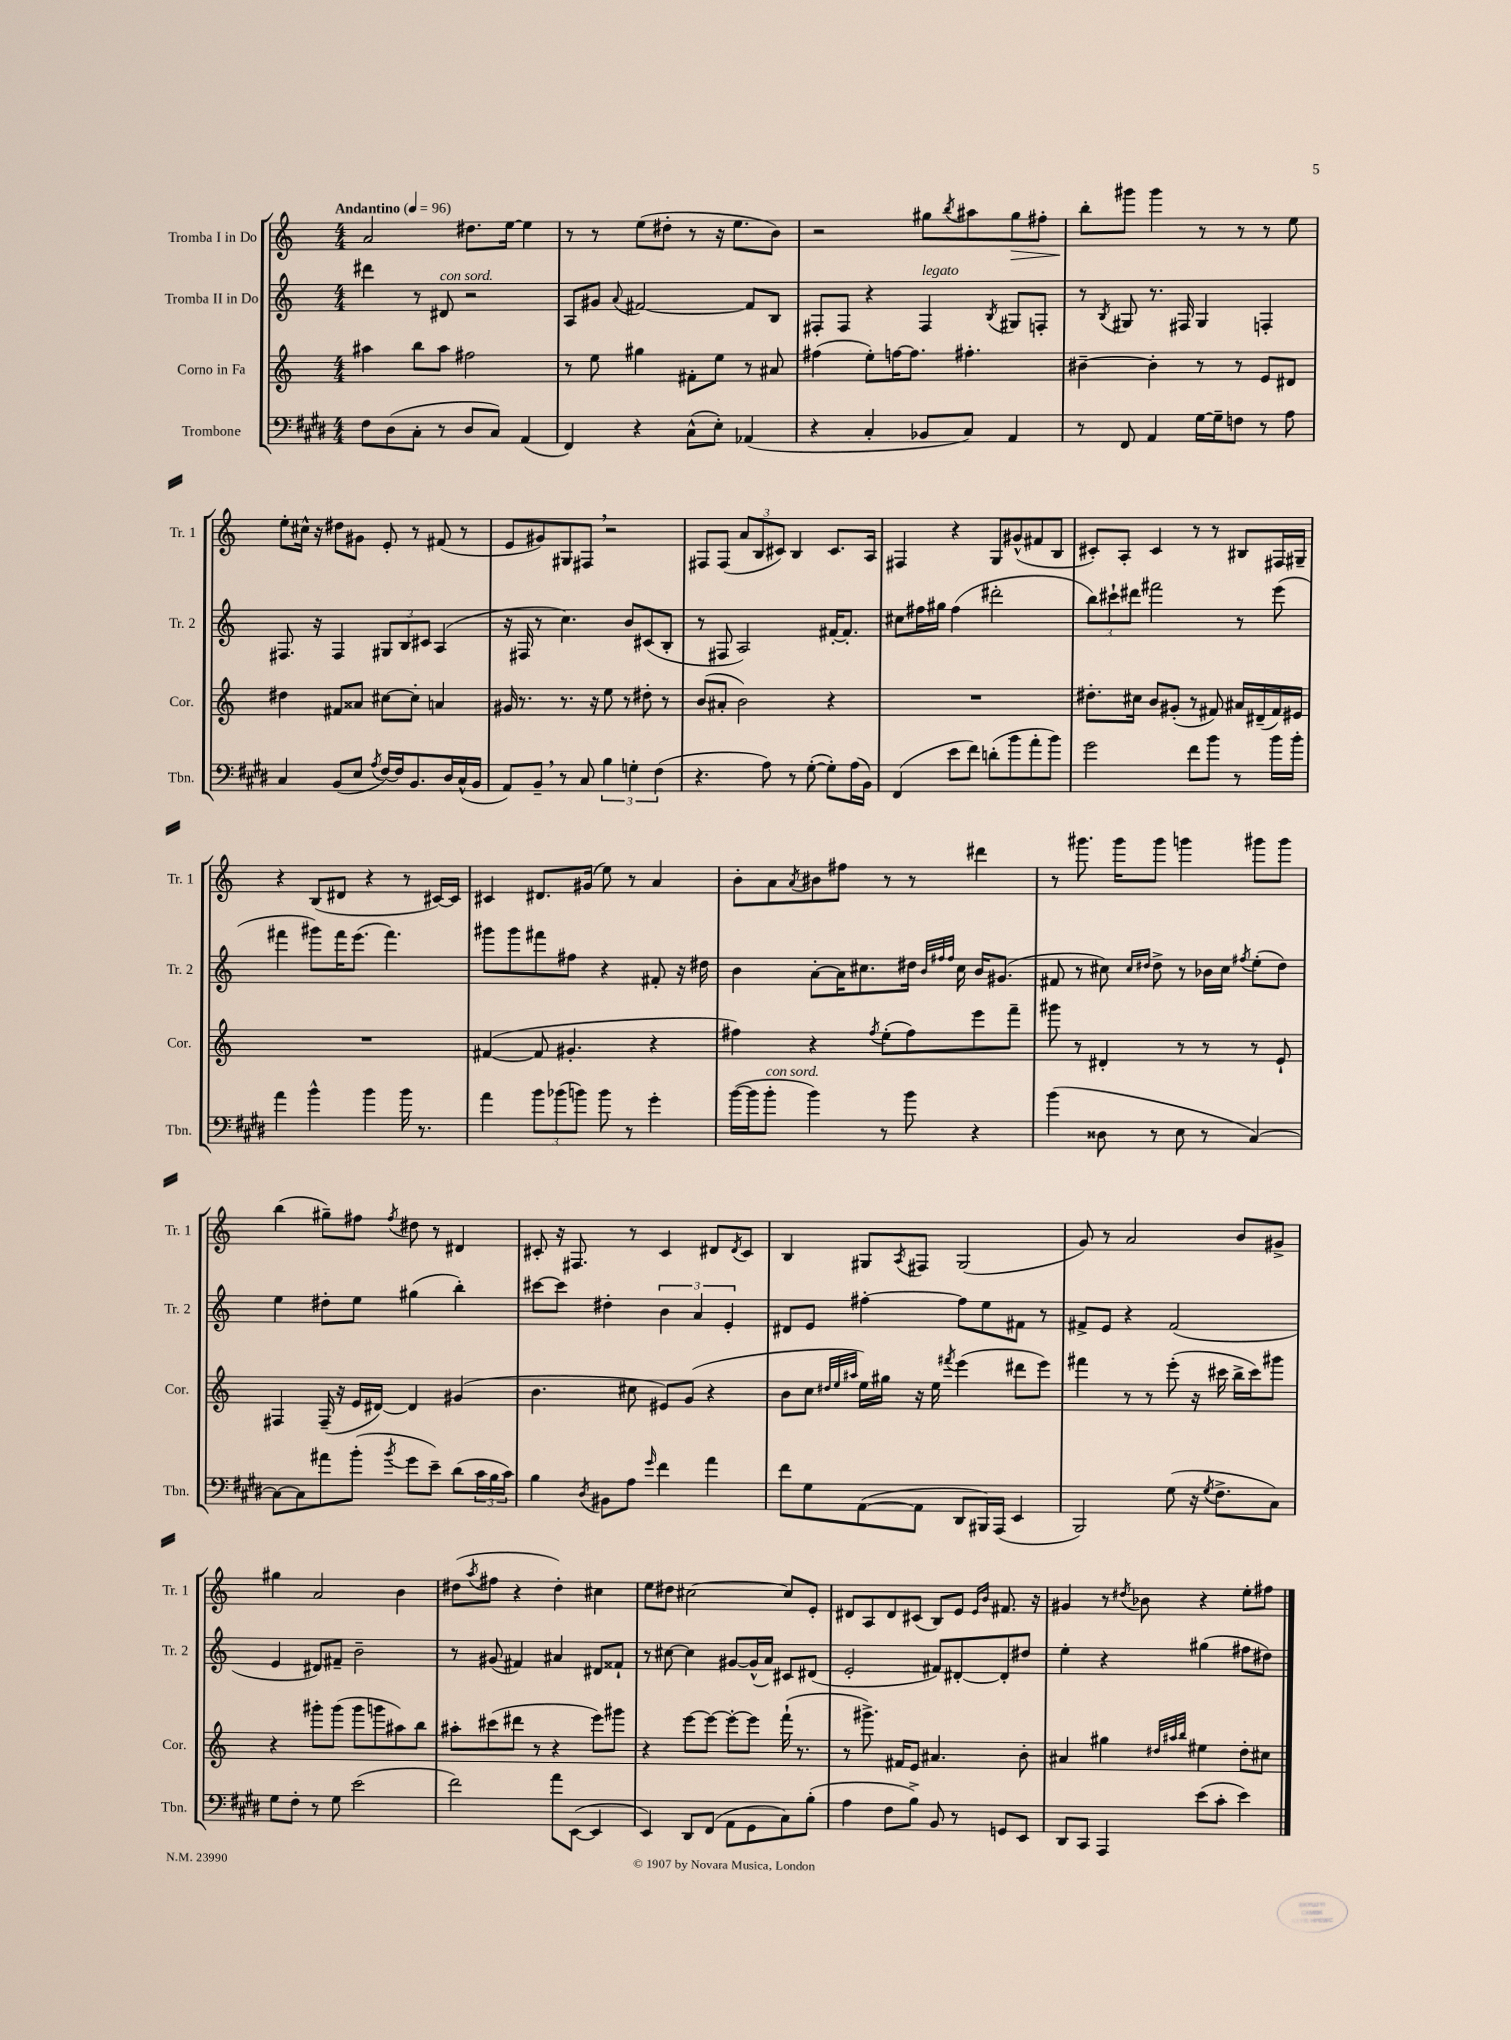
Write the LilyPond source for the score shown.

<<
\new StaffGroup <<
\new Staff = "s0" \with { instrumentName = "Tromba I in Do" shortInstrumentName = "Tr. 1" } {
    \clef treble \key c \major \numericTimeSignature \time 4/4 \tempo "Andantino" 4 = 96
    a'2 dis''8. e''16~ e''4 |
    r8 r8 e''8( dis''8-. r8 r16 e''8. b'8) |
    r2 gis''8 \acciaccatura { b''8 } ais''8 gis''8\> fis''8-. |
    b''8-.\! gis'''8 gis'''4 r8 r8 r8 e''8 |
    e''8-. cis''16-^ r16 dis''8 gis'8 e'8-. r8 fis'8( r8 |
    e'8 gis'8) gis8 fis8 \breathe r2 |
    fis8 fis8( \tuplet 3/2 { a'8 b8 cis'8) } b4 cis'8. a16 |
    fis4 r4 g8 gis'8-^( fis'8 b8 |
    cis'8-.) a8-. cis'4 r8 r8 bis8 fis16 gis16-- |
    r4 b8( dis'8 r4 r8 cis'16~) cis'16 |
    cis'4 dis'8. gis'16( e''8) r8 a'4 |
    b'8-. a'8 \acciaccatura { a'8 } bis'8 fis''8 r8 r8 dis'''4 |
    r8 gis'''8. gis'''16 gis'''8 g'''4 gis'''8 gis'''8 |
    b''4( gis''8--) fis''8 \acciaccatura { fis''8 } dis''8 r8 dis'4 |
    cis'8-. r16 fis8. r8 cis'4 dis'8 \acciaccatura { dis'8 } cis'8 |
    b4 gis8 \acciaccatura { a8 } fis8 gis2( |
    g'8) r8 a'2 b'8 gis'8-> |
    gis''4 a'2 b'4 |
    dis''8( \acciaccatura { a''8 } fis''8 r4 dis''4-.) cis''4 |
    e''8 dis''8 cis''2~ cis''8 e'8-. |
    dis'8 a8 dis'8 cis'8( b8) e'8 \grace { e'16 b'16 } fis'8. r16 |
    gis'4 r8 \acciaccatura { dis''8 } bes'8 r4 e''8-. fis''8 \bar "|." |
}
\new Staff = "s1" \with { instrumentName = "Tromba II in Do" shortInstrumentName = "Tr. 2" } {
    \clef treble \key c \major \numericTimeSignature \time 4/4
    dis'''4 r8 dis'8^\markup { \italic "con sord." } r2 |
    a8 gis'8 \appoggiatura { a'8 } fis'2~ fis'8 b8 |
    fis8-. fis8 r4 fis4^\markup { \italic "legato" } \acciaccatura { b8 } gis8 f8-. |
    r8 \acciaccatura { b8 } gis8 r8. fis16 gis4 f4-. |
    fis8. r16 fis4 \tuplet 3/2 { gis8 b8 cis'8 } a4( |
    r16 fis16 r8 c''4.) b'8 cis'8( b8-. |
    r8 fis8 a2) fis'16~-. fis'8.-. |
    cis''8 fis''16 gis''16 fis''4( dis'''2-. |
    \tuplet 3/2 { b''8) cis'''8-! dis'''8 } fis'''2 r8 e'''8( |
    fis'''4 gis'''8) fis'''16 e'''8.( fis'''4.) |
    gis'''8 gis'''8 fis'''8 fis''8 r4 fis'8-. r16 dis''16 |
    b'4 a'8~-. a'16 cis''8. dis''16 \grace { b'32 fis''32 fis''32 } cis''16 b'16 gis'8.( |
    fis'8 r8 cis''8) \grace { cis''16 dis''16 } dis''8-> r8 bes'16 cis''16 \acciaccatura { fis''8 } e''8-.( dis''8) |
    e''4 dis''8-. e''8 gis''4( b''4-.) |
    cis'''8~ cis'''8 dis''4-. \tuplet 3/2 { b'4 a'4 e'4-. } |
    dis'8 e'8 fis''4~-. fis''8 e''8 fis'8 r8 |
    fis'8-> e'8 r4 fis'2( |
    e'4 dis'8) fis'8-- b'2-- |
    r8 gis'8( fis'4) ais'4 dis'8 fisis'8-! |
    r8 cis''8~ cis''4 gis'8~ gis'16-^( a'16) cis'8 dis'8( |
    e'2-. fis'8) dis'8~-. dis'8-. dis''8 |
    e''4-. r4 gis''4( fis''8 dis''8) \bar "|." |
}
\new Staff = "s2" \with { instrumentName = "Corno in Fa" shortInstrumentName = "Cor." } {
    \clef treble \key c \major \numericTimeSignature \time 4/4
    ais''4 b''8 ais''8 fis''2 |
    r8 e''8 gis''4 fis'8-. e''8 r8 ais'8 |
    fis''4( e''8-.) f''16~ f''8. fis''4.-. |
    bis'4~-- bis'4-. r8 r8 e'8 dis'8 |
    dis''4 fis'8 aisis'8 cis''8~ cis''8-. a'4 |
    gis'16 r8. r8. r16 e''8 r8 dis''8-. r8 |
    b'8( ais'8-. b'2) r4 |
    R1 |
    dis''8.-. cis''16 b'8 gis'8-.( r8 fis'8) ais'16 dis'16--( fis'16) eis'16 |
    R1 |
    fis'4~( fis'8 gis'4.-. r4 |
    fis''4) r4 \acciaccatura { fis''8 } e''8-.( fis''8) e'''8 f'''8-- |
    gis'''8 r8 dis'4-. r8 r8 r8 e'8-! |
    fis4 fis16--( r16 e'16 dis'16~) dis'4 gis'4( |
    b'4. cis''8 eis'8) g'8( r4 |
    b'8 c''8 \grace { dis''32 e''32 ais''32 } e''16) gis''16 r16 e''16 \acciaccatura { fis'''8 } e'''4( dis'''8 e'''8) |
    fis'''4 r8 r8 e'''8-.( r16 cis'''16 b''16-> cis'''16) gis'''8 |
    r4 gis'''8-. gis'''8( gis'''8 g'''8 ais''8) b''8 |
    ais''8-. cis'''8( dis'''8 r8 r4 e'''8) gis'''8 |
    r4 e'''8~ e'''8~ e'''8~-. e'''8 f'''16-!( r8. |
    r8 gis'''8.->) fis'16 e'8 ais'4. b'8-. |
    ais'4 gis''4 \grace { dis''32 ais''32 b''32 } eis''4 dis''8-. cis''8 \bar "|." |
}
\new Staff = "s3" \with { instrumentName = "Trombone" shortInstrumentName = "Tbn." } {
    \clef bass \key e \major \numericTimeSignature \time 4/4
    fis8 dis8( cis8-. r8 dis8 cis8) a,4( |
    fis,4) r4 cis8-^( e8-.) aes,4( |
    r4 cis4-. bes,8 cis8) a,4 |
    r8 fis,8 a,4 gis16~ gis16-- f8 r8 a8 |
    cis4 b,8( e8 \acciaccatura { a8 } fis16~) fis16 b,8. dis16 cis16-^( b,16 |
    a,8) b,8-- \breathe r8 cis8 \tuplet 3/2 { b4 g4-. fis4( } |
    r4. a8) r8 gis8~-.( gis8-.) a16( b,16) |
    fis,4( e'8 fis'8) d'8-.( b'8 a'8-. b'8) |
    gis'2 fis'8 b'8 r8 b'16 b'16-. |
    a'4 b'4-^ b'4 b'16 r8. |
    a'4 \tuplet 3/2 { b'8 bes'8( b'8) } b'8 r8 gis'4-. |
    b'16~( b'16 b'8-.^\markup { \italic "con sord." } b'4) r8 b'8 r4 |
    b'4( disis8 r8 e8 r8 cis4~) |
    cis8~ cis8 ais'8 b'8-.( \acciaccatura { b'8 } gis'8 e'8--) dis'8( \tuplet 3/2 { cis'16 b16 cis'16) } |
    b4 \acciaccatura { dis8 } bis,8 a8 \grace { gis'16 } fis'4 a'4 |
    fis'8 gis8 a,8~( a,8 dis,8 bis,,16) a,,16( e,4 |
    b,,2) gis8( r16 \acciaccatura { gis8 } fis8.-> cis8) |
    gis8 fis8-. r8 gis8 e'2( |
    fis'2) a'8 e,8~( e,4 |
    e,4) dis,8 fis,8( a,8 gis,8 cis8) b8-.( |
    a4 fis8 b8->) b,8 r8 g,8 e,8 |
    dis,8 cis,8 a,,4 e'8( cis'8-. e'4) \bar "|." |
}
>>
>>
\layout { \context { \Score \remove "Bar_number_engraver" } }
